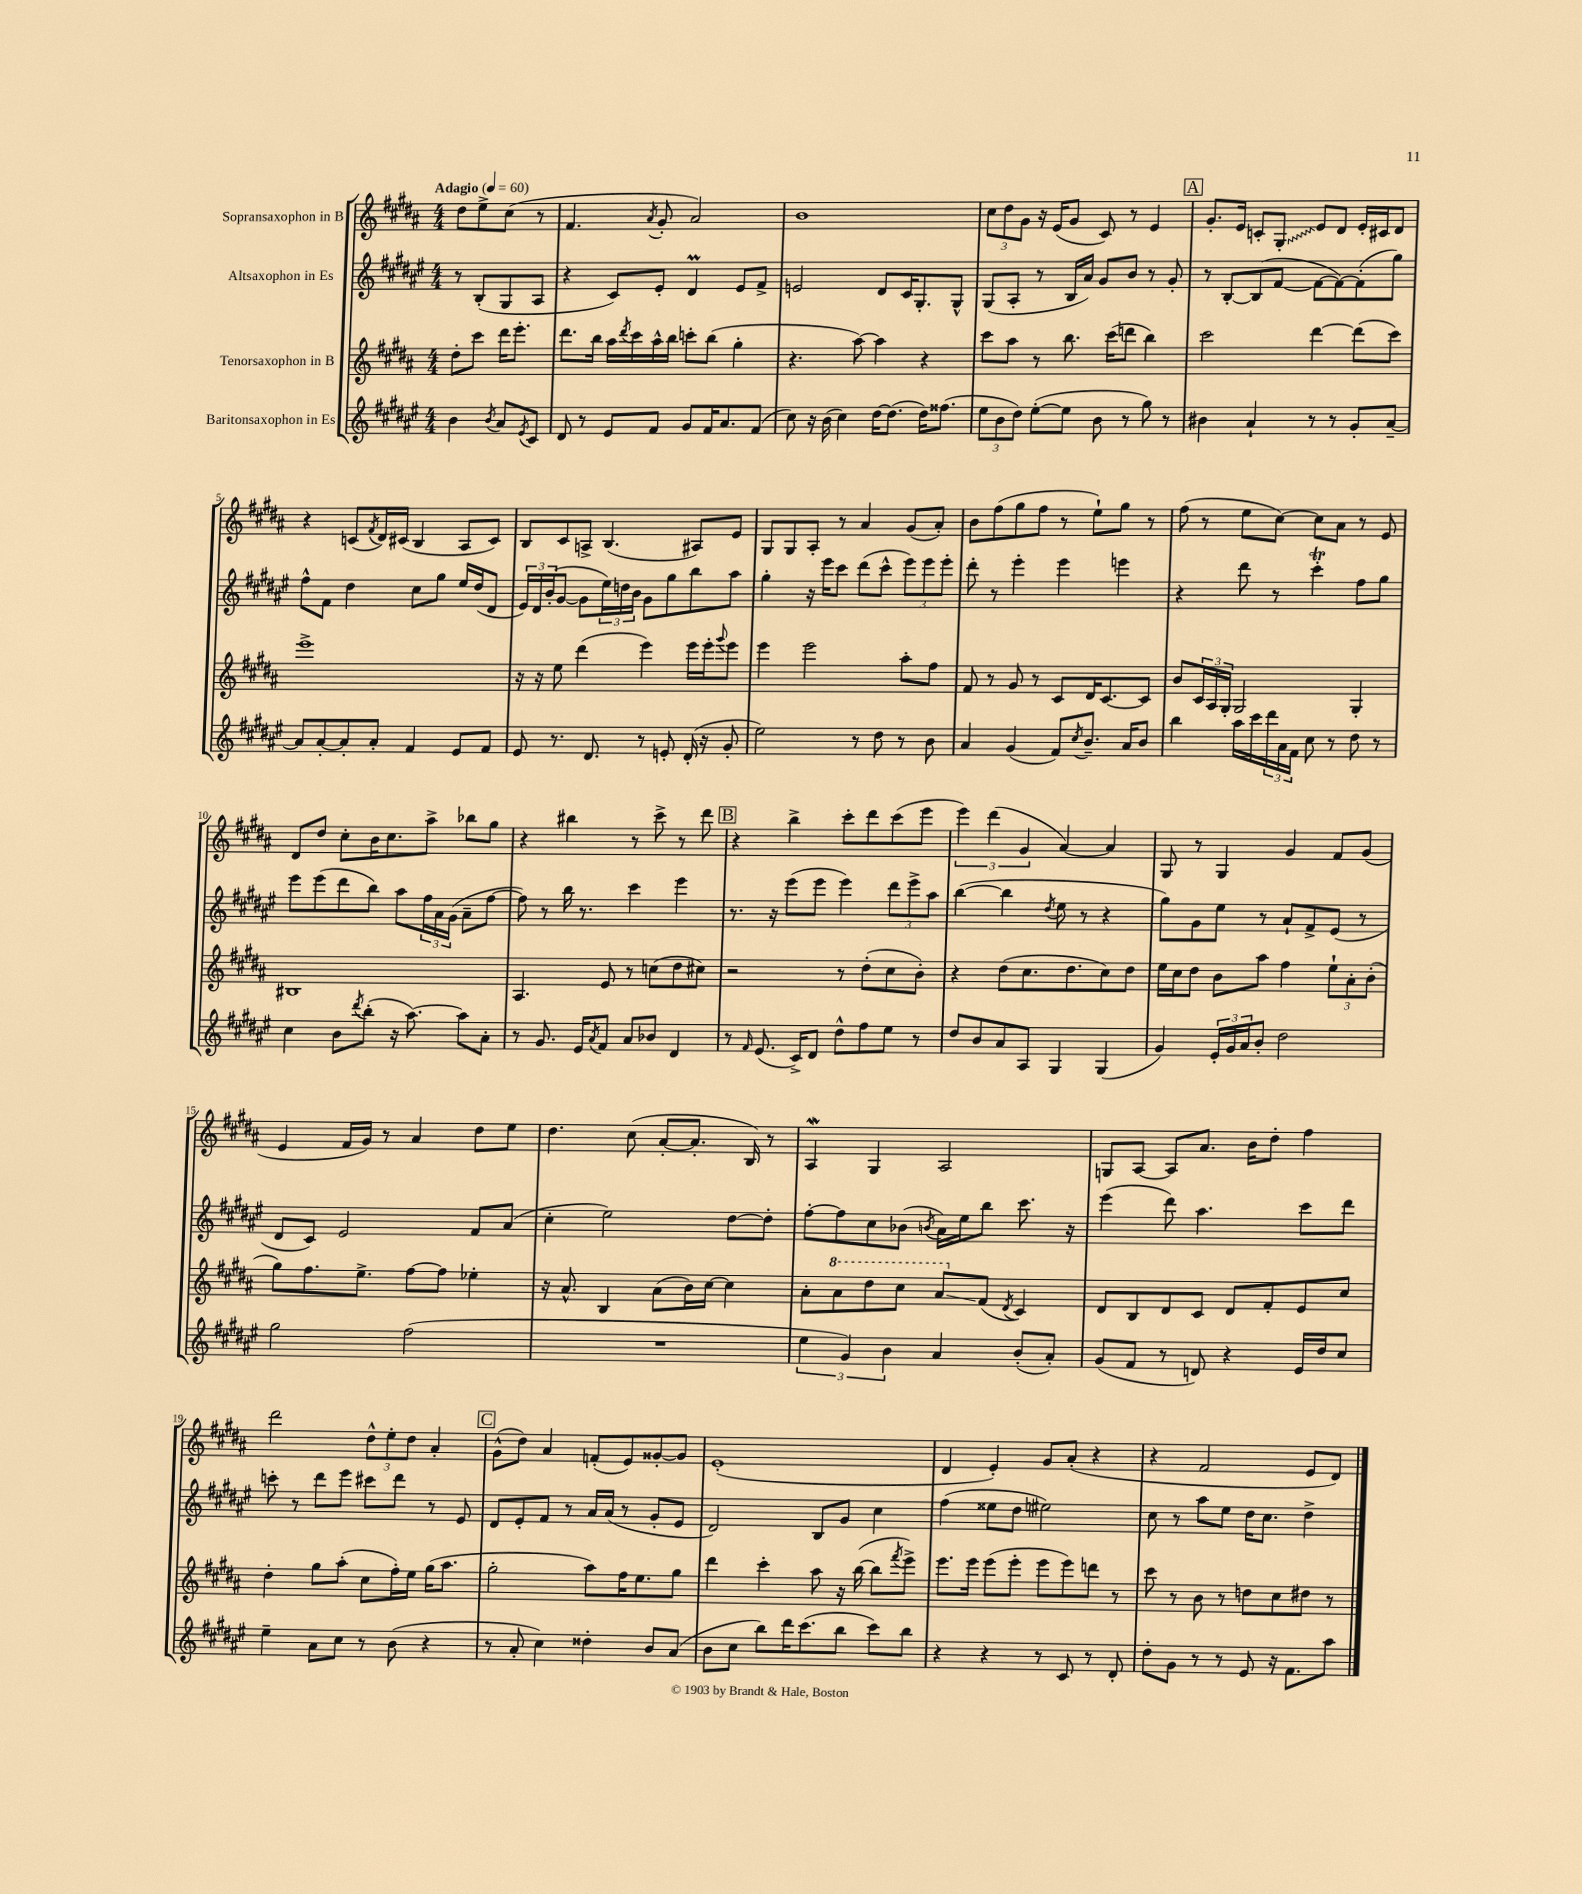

**kern	**kern	**kern	**kern
*staff4	*staff3	*staff2	*staff1
*clefG2	*clefG2	*clefG2	*clefG2
*k[f#c#g#d#a#e#]	*k[f#c#g#d#a#]	*k[f#c#g#d#a#e#]	*k[f#c#g#d#a#]
*M4/4	*M4/4	*M4/4	*M4/4
*MM60	*MM60	*MM60	*MM60
4b	8dd#'	8r	8dd#
.	8ccc#	(8B'	8ee^
8qb	.	.	.
8a#	16ddd#	8G#	(8cc#
.	8.eee'	.	.
8qe#	.	.	.
8c#	.	8A#	8r
=	=	=	=
8d#	8.ddd#	4r	4.f#
8r	.	.	.
.	16bb	.	.
8e#	16aa#	8c#)	.
.	8qddd#	.	.
.	16ccc#	.	.
.	.	.	8qa#
8f#	16aa#^^	8e#'	8g#'
.	16bb	.	.
8g#	8ccc'	4d#	2a#)
16f#	(8bb	.	.
8.a#	.	.	.
.	4gg#'	8e#	.
(8f#	.	8f#^	.
=	=	=	=
8cc#)	4.r	2e	1b
16r	.	.	.
(16b	.	.	.
4cc#)	.	.	.
.	[8aa#)	.	.
[16dd#	4aa#]	8d#	.
(8.dd#]	.	.	.
.	.	16c#	.
.	.	8.G#'	.
16dd#)	4r	.	.
(8.ff##	.	.	.
.	.	8G#^^	.
=	=	=	=
12ee#	8ccc#	(8G#	12cc#
12b	.	.	12dd#
.	8aa#	8A#'	.
12dd#)	.	.	12g#
([8ee#'	8r	8r	16r
.	.	.	(16e
8ee#]	8.bb	16B	8g#
.	.	16a#)	.
8b	.	8g#	8c#)
.	(16ccc#	.	.
8r	8ddd	8b	8r
8gg#)	4bb)	8r	4e
8r	.	8g#'	.
=	=	=	=
4b#	2ccc#	8r	8.g#'
.	.	[8B'	.
.	.	.	16e
4a#`	.	(8B]	8c'
.	.	[8f#	8G#'
8r	[4ddd#	8f#_	8e
8r	.	8f#_)	8d#
8g#'	(8ddd#]	(8f#']	16e'
.	.	.	16c#
[8a#~	8ccc#)	8gg#)	8d#
=	=	=	=
8a#]	1eee^	8ff#^^	4r
[8a#'	.	8f#	.
8a#']	.	4dd#	(8c
.	.	.	8qf#
8a#'	.	.	16d#)
.	.	.	(16c#
4f#	.	8cc#	4B
.	.	8gg#	.
8e#	.	16ee#	8A#
.	.	(16dd#	.
8f#	.	8d#	8c#)
=	=	=	=
8e#	16r	24e#)	8B
.	.	24d#	.
.	16r	.	.
.	.	(24b'	.
8.r	8ee	[8g#	8c#
.	(4ddd#	8g#]	8A^
8.d#	.	.	.
.	.	24ee#)	(4.B
.	.	24dd	.
.	.	24b	.
8r	4eee)	8g#	.
8e'	.	8gg#	.
(16d#'	16eee	8bb	8A#)
16r	16eee'	.	.
.	8qqggg#	.	.
8g#'	8eee	8aa#	8e
=	=	=	=
2ee#)	4eee	4gg#'	8G#
.	.	.	8G#
.	2eee	16r	8A#'
.	.	16eee#	.
.	.	8ccc#	8r
8r	.	(8ddd#	4a#
8dd#	.	8ccc#^^	.
8r	8aa#'	12eee#)	(8g#
.	.	12eee#	.
8b	8ff#	.	8a#')
.	.	12eee#'	.
=	=	=	=
4a#	8f#	8ddd#'	8b
.	8r	8r	(8ff#
(4g#	8g#	4eee#'	8gg#
.	8r	.	8ff#
8f#)	8c#	4eee#	8r
8qcc#	.	.	.
8.b~	16d#	.	8ee`)
.	[8.c#	.	.
.	.	4eee	8gg#
16a#	.	.	.
8b	8c#]	.	8r
=	=	=	=
4bb	8b	4r	(8ff#
.	24c#	.	8r
.	24A#	.	.
.	24G#'	.	.
16aa#	2G#	8ddd#	8ee
16ccc#	.	.	.
24ddd#	.	8r	[8cc#)
24a#	.	.	.
24f#	.	.	.
8cc#	.	4ccc#'	8cc#]
8r	.	.	8a#
8dd#	4G#'	8ff#	8r
8r	.	8gg#	8e
=	=	=	=
4cc#	1B#	8eee#	8d#
.	.	(8eee#	8dd#
8b	.	8ddd#	8cc#'
8qddd#	.	.	.
(8bb'	.	8bb)	16b
.	.	.	8.cc#
16r	.	8aa#	.
[8.aa#)	.	.	.
.	.	24ff#	8aa#^
.	.	24a#	.
.	.	(24g#	.
8aa#]	.	8a#~	8bb-
8a#'	.	[8ff#	8gg#
=	=	=	=
8r	4.A#	8ff#])	4r
8.g#	.	8r	.
.	.	16bb	4bb#
16e#	.	8.r	.
8qa#	.	.	.
8f#	8e	.	.
8a#	8r	4ccc#	8r
8b-	(8cc	.	8ccc#^
4d#	8dd#	4eee#	8r
.	8cc#)	.	8ddd#
=	=	=	=
8r	2r	8.r	4r
16qqf#	.	.	.
(8.e#	.	.	.
.	.	16r	.
.	.	(8eee#	4bb^
16c#^)	.	.	.
8d#	.	8eee#	.
8dd#^^	8r	4eee#)	8ccc#'
8ff#	(8dd#'	.	8ddd#
8ee#	8cc#	12ddd#	(8ccc#
.	.	12eee#^	.
8r	8b')	.	8eee
.	.	12aa#	.
=	=	=	=
8dd#	4r	([4bb	6eee)
8b	.	.	.
.	.	.	(6ddd#
8a#	(8dd#	4bb]	.
.	.	.	6g#
8A#	8.cc#	.	.
.	.	8qdd#	.
4G#	.	8ee#	[4a#)
.	8.dd#	.	.
.	.	8r	.
(4G#	8cc#)	4r	4a#]
.	8dd#	.	.
=	=	=	=
4g#)	16ee	8gg#)	8G#
.	16cc#	.	.
.	8dd#	8g#	8r
24e#'	8b	8ee#	4G#
24g#	.	.	.
24a#	.	.	.
8b'	8aa#	8r	.
2dd#	4ff#	8a#`	4g#
.	.	8f#^	.
.	12ee`	(8e#	8f#
.	12a#'	.	.
.	.	8r	(8g#
.	(12b'	.	.
=	=	=	=
2gg#	8gg#)	8d#	4e
.	8.ff#	8c#)	.
.	.	2e#	16f#
.	8.ee^	.	16g#)
.	.	.	8r
(2ff#	[8ff#	.	4a#
.	8ff#]	.	.
.	4ee-'	8f#	8dd#
.	.	(8a#	8ee
=	=	=	=
1r	16r	4cc#'	4.dd#
.	8.a#^^	.	.
.	4B	2ee#)	.
.	.	.	(8cc#
.	(8a#	.	[8a#'
.	16b)	.	8.a#']
.	[16cc#	.	.
.	4cc#]	[8dd#	.
.	.	.	16B)
.	.	8dd#']	8r
=	=	=	=
6ee#	8a#'	[8ff#'	4A#
.	8aa#	8ff#]	.
6g#)	.	.	.
.	8ddd#	8cc#	4G#
6b	.	.	.
.	8ccc#	(8b-	.
.	.	8qb	.
4a#	8aa#	16a#)	2A#
.	.	16ee#	.
.	(8f#	8bb	.
.	8qd#	.	.
(8b'	4c#)	8.ccc#	.
8a#')	.	.	.
.	.	16r	.
=	=	=	=
(8g#	8d#	(4eee#	8G
8f#	8B	.	[8A#
8r	8d#	8ddd#)	8A#]
8d)	8c#	4.aa#	8.a#
4r	8d#	.	.
.	.	.	16b
.	8f#'	.	8dd#'
16e#	8e	8ccc#	4ff#
16dd#	.	.	.
8cc#	8cc#	8ddd#	.
=	=	=	=
4ee#~	4dd#'	8ccc'	2ddd#
.	.	8r	.
8a#	8gg#	8ddd#	.
8cc#	(8aa#'	8eee#	.
8r	8cc#	8ccc#	12dd#^^
.	.	.	12ee'
(8b	16ff#')	8ddd#	.
.	.	.	12dd#
.	16ee	.	.
4r	(16gg#	8r	4a#'
.	8.aa#	.	.
.	.	8e#	.
=	=	=	=
8r	2gg#'	8d#	(8g#^^
8a#'	.	8e#'	8dd#)
4cc#)	.	8f#	4a#
.	.	8r	.
4dd##'	8aa#)	16a#	(8f'
.	.	(16a#	.
.	16ff#	8r	8e)
.	8.ee	.	.
8b	.	8g#'	[8g##'
(8a#	8gg#	8e#	8g##]
=	=	=	=
8b	4ddd#	2d#)	(1e'
8cc#	.	.	.
8bb)	4ccc#'	.	.
16ddd#	.	.	.
(8.ccc#	.	.	.
.	8aa#	8B	.
8bb	16r	8g#	.
.	([16bb	.	.
8ccc#)	8bb]	4cc#	.
.	8qfff#	.	.
8bb	8eee^)	.	.
=	=	=	=
4r	8.eee	(4ff#	4d#
.	16eee	.	.
4r	(8eee	8ee##	4e')
.	8eee'	8dd#	.
8r	8eee	2ee#)	8g#
8c#	8eee)	.	(8a#'
8r	8ddd	.	4r
8d#'	8r	.	.
=	=	=	=
8dd#'	8ccc#	8cc#	4r
8g#	8r	8r	.
8r	8b	8aa#	2f#
8r	8r	8ee#	.
8e#	8dd	16dd#	.
.	.	8.cc#	.
16r	8cc#	.	.
8.f#	.	.	.
.	8dd#	4dd#^	8e
8aa#	8r	.	8d#)
==	==	==	==
*-	*-	*-	*-
